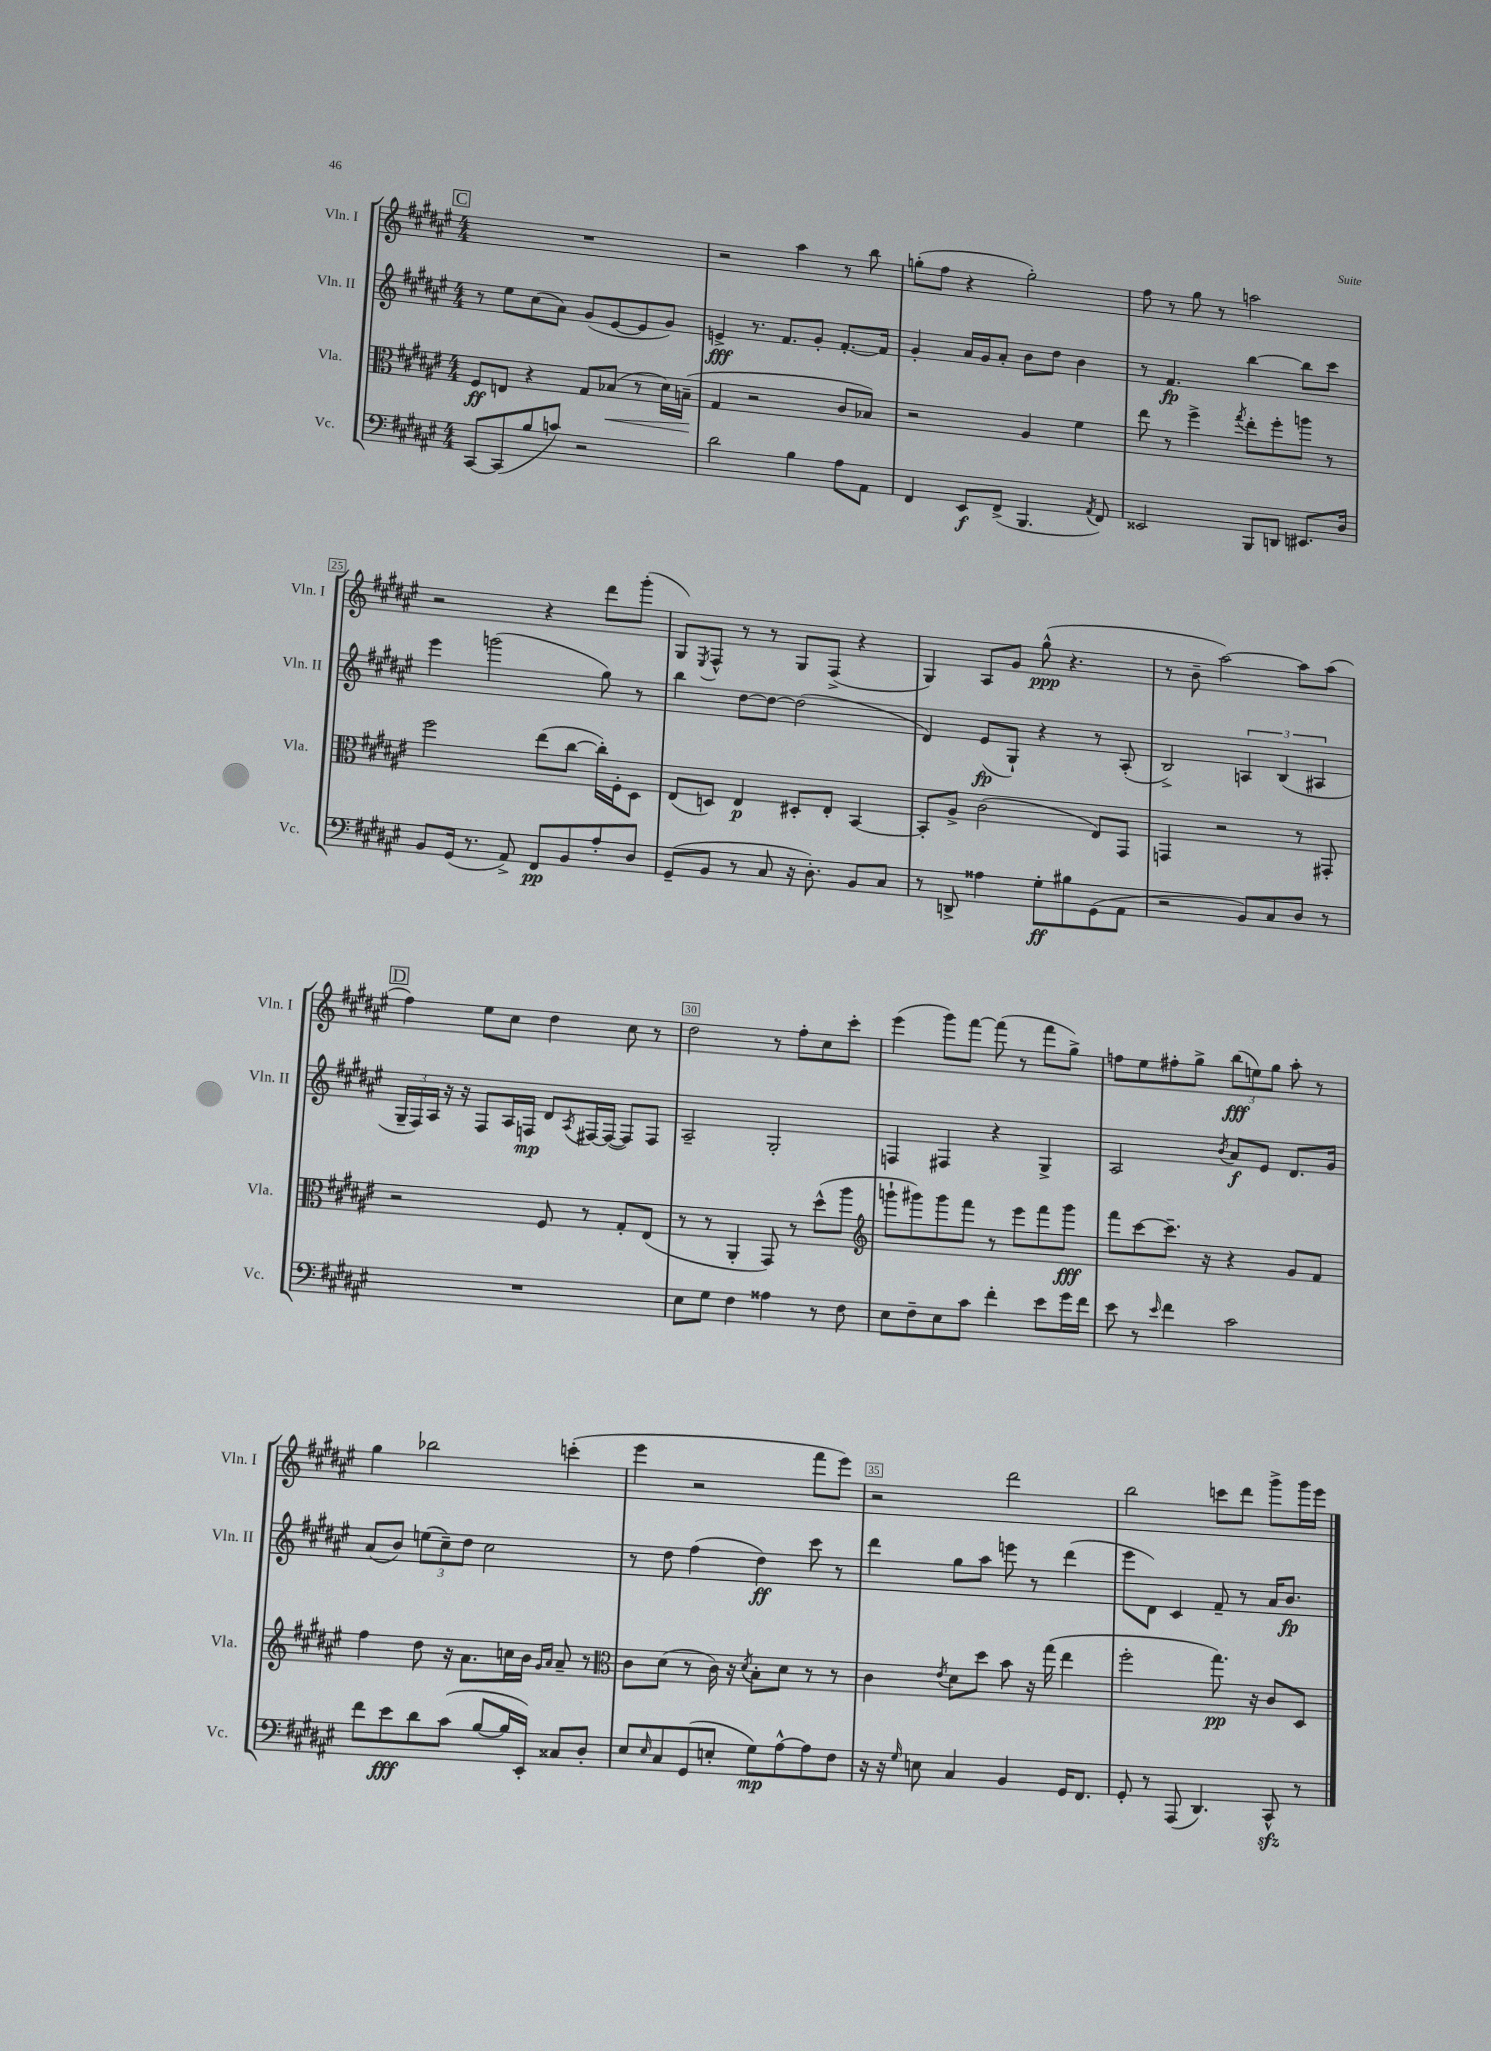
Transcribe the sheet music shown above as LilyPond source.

<<
\new StaffGroup <<
\new Staff = "s0" \with { instrumentName = "Vln. I" shortInstrumentName = "Vln. I" } {
    \clef treble \key fis \major \numericTimeSignature \time 4/4
    \mark \markup { \box "C" } R1 |
    r2 ais''4 r8 b''8 |
    g''8-.( fis''8 r4 g''2-.) |
    fis''8 r8 gis''8 r8 a''2 |
    r2 r4 dis'''8 gis'''8-.( |
    gis8) \acciaccatura { eis8 } fis8-^ r8 r8 gis8 fis8->( r4 |
    gis4) ais8 gis'8 gis''8-^\ppp( r4. |
    r8 b'8-- ais''2~) ais''8 ais''8( |
    \mark \markup { \box "D" } fis''4) eis''8 cis''8 dis''4 cis''8 r8 |
    dis''2 r8 fis''8-. cis''8 cis'''8-. |
    eis'''4( gis'''8) fis'''8~ fis'''8( r8 fis'''8 gis''8->) |
    f''8 eis''8 fis''8-. gis''8-> \tuplet 3/2 { b''8\fff( e''8) gis''8 } ais''8-. r8 |
    gis''4 bes''2 c'''4-.( |
    eis'''4 r2 fis'''8 eis'''8) |
    r2 dis'''2 |
    b''2 c'''8 dis'''8 gis'''8-> gis'''16 eis'''16 \bar "|." |
}
\new Staff = "s1" \with { instrumentName = "Vln. II" shortInstrumentName = "Vln. II" } {
    \clef treble \key fis \major \numericTimeSignature \time 4/4
    \mark \markup { \box "C" } r8 eis''8 cis''8( ais'8) gis'8( eis'8~ eis'8 gis'8) |
    e'4->\fff r8. fis'8. gis'8-. fis'8.~-. fis'16 |
    gis'4-. ais'16 gis'16 ais'8-. b'8 dis''8 b'4 |
    r8 fis'4.\fp b''4~ b''8 cis'''8 |
    eis'''4 g'''2( gis''8) r8 |
    b''4 dis''8~ dis''8~ dis''2( |
    dis'4) eis'8\fp( gis8-!) r4 r8 ais8-.( |
    b2->) \tuplet 3/2 { a4 b4( ais4 } |
    \mark \markup { \box "D" } \tuplet 3/2 { gis16-- fis16) ais16 } r16 r16 fis8 ais16 f16\mp dis'8 \acciaccatura { ais8 } fis16~ fis16~( fis8) fis8 |
    ais2-- gis2-. |
    f4 fis4 r4 gis4-> |
    ais2 \acciaccatura { b'8 } ais'8\f eis'8 dis'8. gis'16 |
    ais'8( b'8) \tuplet 3/2 { e''8( cis''8--) dis''8 } cis''2 |
    r8 dis''8 fis''4( dis''4\ff) cis'''8 r8 |
    dis'''4 gis''8 ais''8 e'''8 r8 dis'''4( |
    eis'''8 dis'8) cis'4 fis'8-- r8 ais'16 b'8.\fp \bar "|." |
}
\new Staff = "s2" \with { instrumentName = "Vla." shortInstrumentName = "Vla." } {
    \clef alto \key fis \major \numericTimeSignature \time 4/4
    \mark \markup { \box "C" } fis8\ff e8 r4 gis8 bes8\<( r8 dis'16) b16--\!( |
    gis4 r2 cis'8 bes8) |
    r2 ais4 fis'4 |
    eis''8 r8 fis''4-> \acciaccatura { gis''8 } eis''8-. fis''8-. a''8 r8 |
    fis''2 eis''8( cis''8~ cis''16-.) fis16-. dis8 |
    eis8( d8) eis4\p dis8-. eis8-. b,4~ |
    b,8-. ais8-> cis'2( eis8) gis,8 |
    g,4 r2 r8 gis,8-. |
    \mark \markup { \box "D" } r2 fis8 r8 gis8-. eis8( |
    r8 r8 ais,4-. gis,8) r8 dis''8-^( ais''8 |
    \clef treble g'''8-! gis'''8) gis'''8 fis'''8 r8 eis'''8 fis'''8 gis'''8\fff |
    fis'''8 cis'''8~ cis'''8.-- r16 r4 gis'8 fis'8 |
    fis''4 dis''8 r16 ais'8. c''16 b'16 \grace { gis'16 ais'16 } ais'8-- r8 |
    \clef alto cis'8 dis'8( r8 cis'16) r16 \acciaccatura { dis'8 } b8-. dis'8 r8 r8 |
    cis'4 \acciaccatura { eis'8 } dis'8 dis''8 b'8 r16 gis''16( eis''4 |
    fis''2-. gis''8.\pp) r16 cis'8 dis8 \bar "|." |
}
\new Staff = "s3" \with { instrumentName = "Vc." shortInstrumentName = "Vc." } {
    \clef bass \key fis \major \numericTimeSignature \time 4/4
    \mark \markup { \box "C" } cis,8~ cis,8( b8 c'8) r2 |
    dis'2 b4 ais8 ais,8 |
    fis,4 eis,8\f fis,8->( b,,4. \acciaccatura { ais,8 } fis,8) |
    eisis,2 b,,8 d,8 eis,8. dis16 |
    b,8 gis,16( r8. ais,8->) fis,8\pp b,8 ais8-. dis8 |
    gis,8--( b,8 r8 cis8 r16 dis8.-.) b,8 cis8 |
    r8 d,8-> aisis4 gis8-.\ff bis8 gis,8( ais,8 |
    r2 b,8) cis8 dis8 r8 |
    \mark \markup { \box "D" } R1 |
    eis8 gis8 fis4 aisis4 r8 fis8 |
    eis8 fis8-- eis8 cis'8 fis'4-. eis'8 gis'16 fis'16 |
    eis'8 r8 \grace { eis'16 } fis'4 cis'2 |
    fis'8 eis'8\fff dis'8 cis'8( b8~ b16 eis,16-.) cisis8 dis8-. |
    eis8 \grace { eis16 } cis8 gis,8( e8-. gis8\mp) ais8~-^ ais8 fis8 |
    r16 r16 \grace { gis16 } e8 cis4 b,4 gis,16 fis,8. |
    gis,8-. r8 ais,,8( dis,4.) cis,8-^\sfz r8 \bar "|." |
}
>>
>>
\layout { \context { \Score currentBarNumber = #21 \override BarNumber.break-visibility = ##(#f #t #t) barNumberVisibility = #(every-nth-bar-number-visible 5) \override BarNumber.stencil = #(make-stencil-boxer 0.1 0.3 ly:text-interface::print) } }
